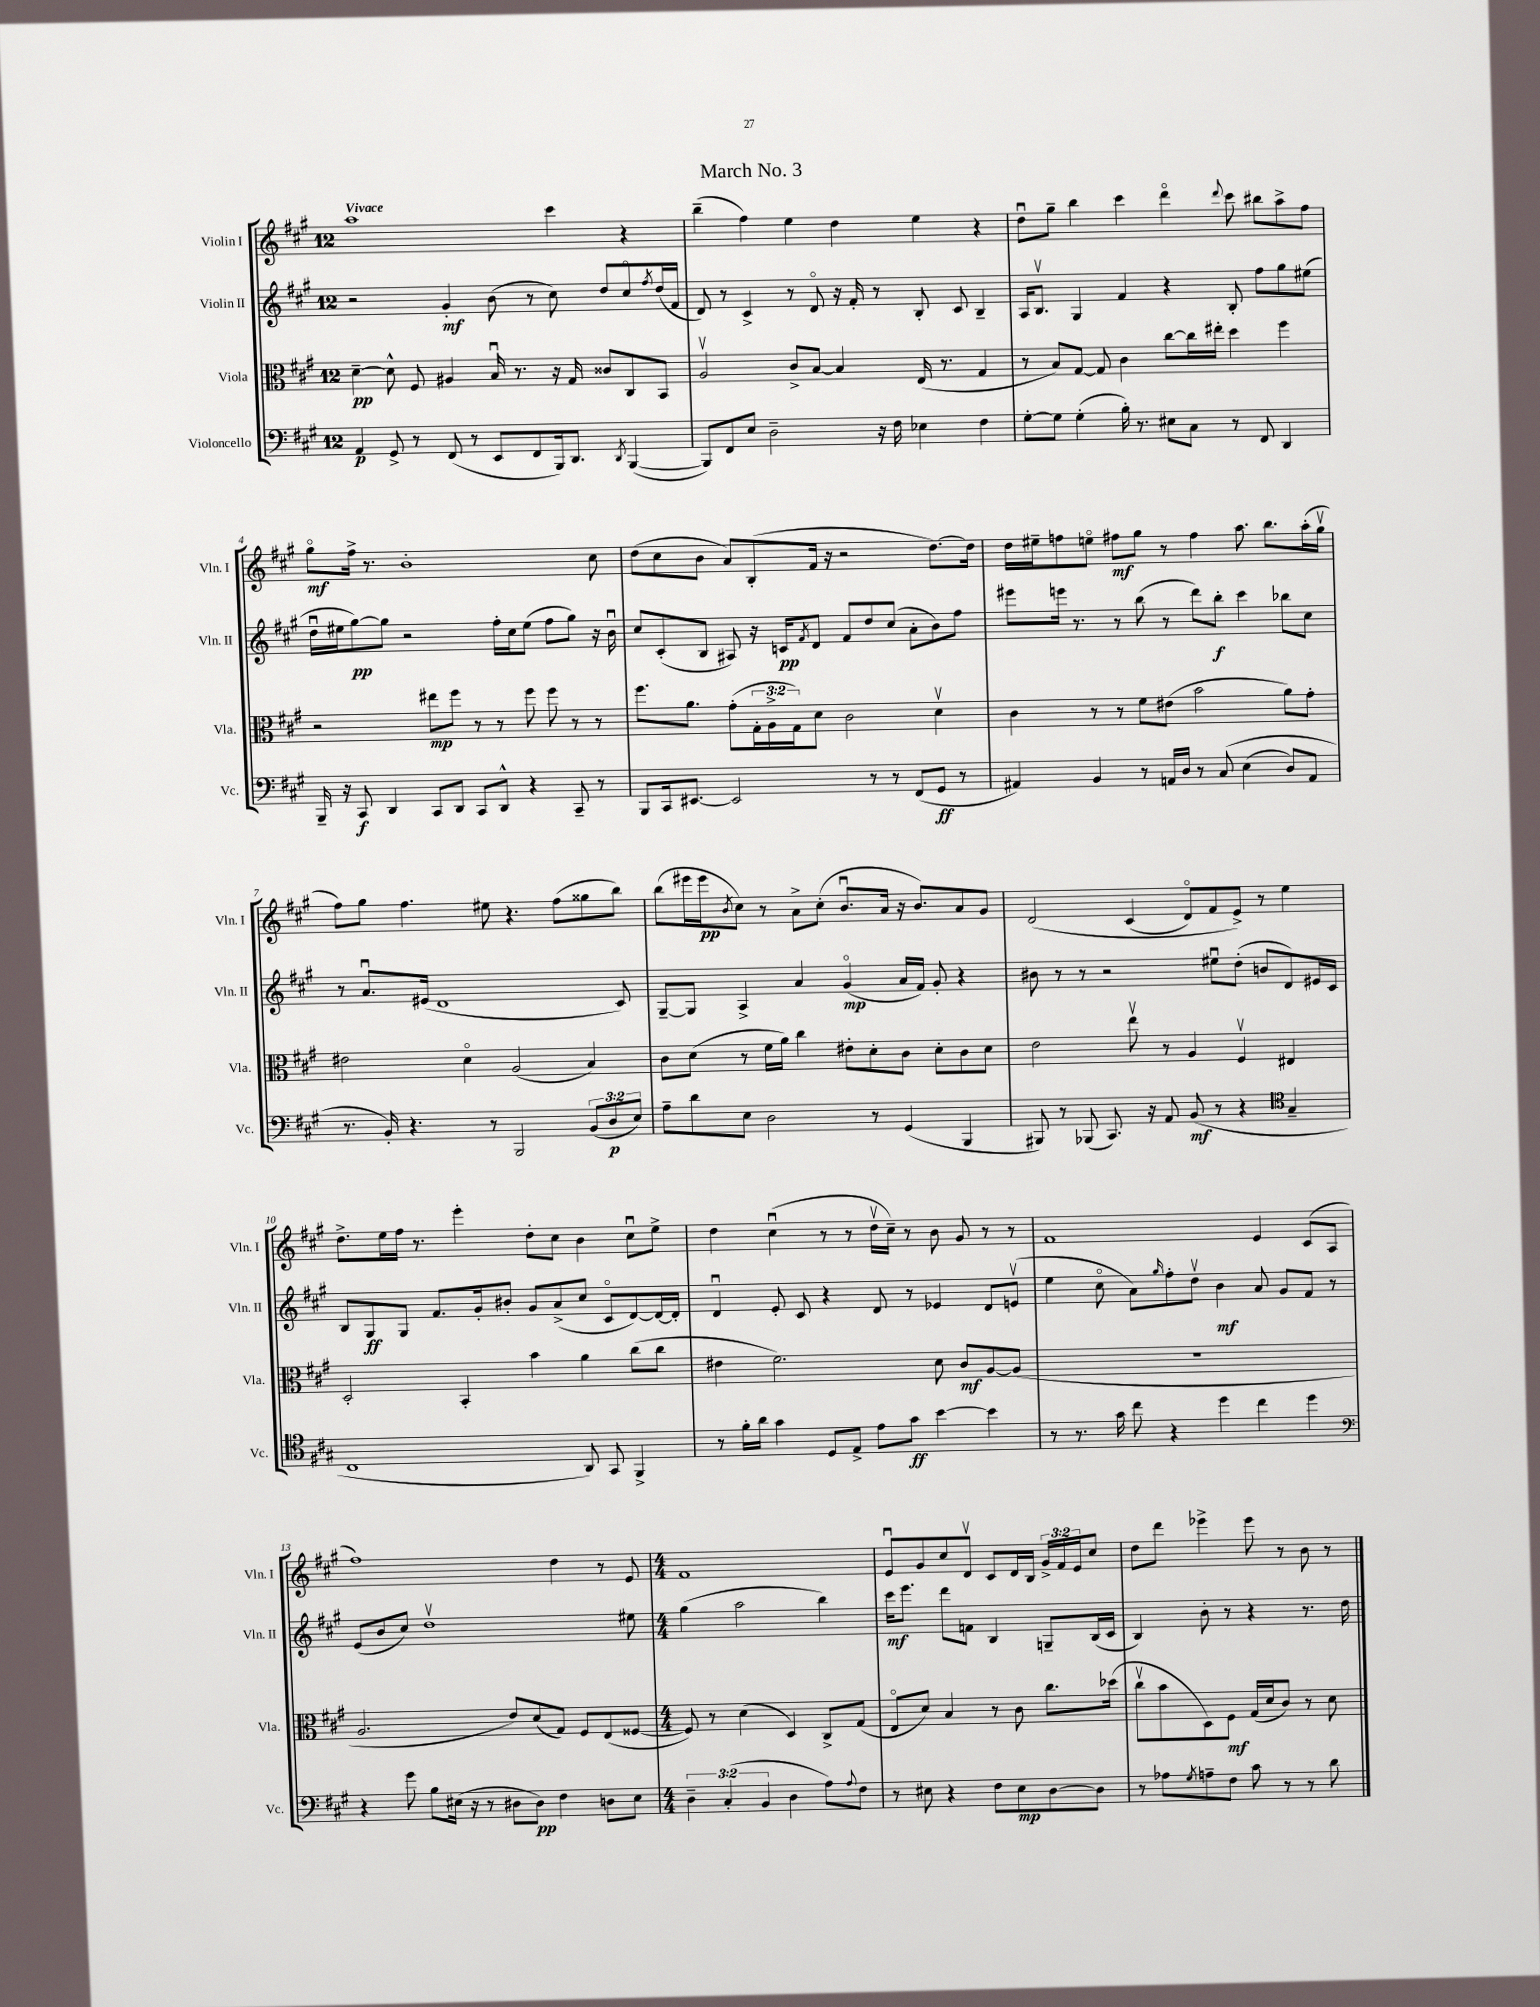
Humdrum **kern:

**kern	**dynam	**kern	**dynam	**kern	**dynam	**kern	**dynam
*part4	*part4	*part3	*part3	*part2	*part2	*part1	*part1
*staff4	*staff4	*staff3	*staff3	*staff2	*staff2	*staff1	*staff1
*I"Violoncello	*	*I"Viola	*	*I"Violin II	*	*I"Violin I	*
*I'Vc.	*	*I'Vla.	*	*I'Vln. II	*	*I'Vln. I	*
*clefF4	*	*clefC3	*	*clefG2	*	*clefG2	*
*k[f#c#g#]	*	*k[f#c#g#]	*	*k[f#c#g#]	*	*k[f#c#g#]	*
*M12/8	*	*M12/8	*	*M12/8	*	*M12/8	*
=1	=1	=1	=1	=1	=1	=1	=1
!	!	!	!	!	!	!LO:TX:a:B:t=Vivace	!
4AA/	p	[4d~\	pp	2r	.	1aa	.
8GG#^/	.	8d^^\]	.	.	.	.	.
8r	.	8F#/	.	.	.	.	.
(8FF#/	.	4A#X/	.	4g#'/	mf	.	.
8r	.	.	.	.	.	.	.
8EE/L	.	16Bu/	.	(8b\	.	.	.
.	.	8.r	.	.	.	.	.
8FF#/	.	.	.	8r	.	.	.
16BBB/k)	.	16r	.	8cc#\)	.	4ccc#\	.
8.DD/J	.	16G#/	.	.	.	.	.
.	.	8c##X/L	.	8dd/L	.	.	.
8qDD/	.	.	.	.	.	.	.
([4BBB/	.	8C#/	.	8cc#/	.	4r	.
.	.	.	.	8qff#/	.	.	.
.	.	8BB/J	.	(16dd/L	.	.	.
.	.	.	.	16f#/JJ	.	.	.
=2	=2	=2	=2	=2	=2	=2	=2
8BBB/L])	.	2Av/	.	8d/)	.	(4bb~\	.
8FF#/	.	.	.	8r	.	.	.
8E/J	.	.	.	4c#^/	.	4ff#\)	.
2D~\	.	.	.	.	.	.	.
.	.	8c#^/L	.	8r	.	4ee\	.
.	.	[8B/J	.	8d/	.	.	.
.	.	4B/]	.	16r	.	4dd\	.
.	.	.	.	16f#'/	.	.	.
16r	.	.	.	8r	.	.	.
16F#\	.	.	.	.	.	.	.
4E-X\	.	(16E/	.	8B'/	.	4ee\	.
.	.	8.r	.	.	.	.	.
.	.	.	.	8c#/	.	.	.
4F#\	.	4G#/	.	4B~/	.	4r	.
=3	=3	=3	=3	=3	=3	=3	=3
[8G#'\L	.	8r	.	16A/KL	.	8ddu\L	.
.	.	.	.	8.Bv/J	.	.	.
8G#\J]	.	8B/L)	.	.	.	8gg#~\J	.
(4G#'\	.	[8G#/J	.	4G#/	.	4bb\	.
.	.	8G#/]	.	.	.	.	.
16B'\)	.	4c#\	.	4f#/	.	4ccc#\	.
8.r	.	.	.	.	.	.	.
8E#X\L	.	[8cc#\L	.	4r	.	4ddd\	.
8C#\J	.	16cc#\L]	.	.	.	.	.
.	.	16ee#X'\JJ	.	.	.	.	.
.	.	.	.	.	.	8qqddd/	.
8r	.	4dd\	.	8B'/	.	8ccc#\	.
8FF#/	.	.	.	8ff#\L	.	8bb#X\L	.
4DD/	.	4ff#\	.	8gg#\	.	8aa^\	.
.	.	.	.	(8ee#X\J	.	8ff#\J	.
!!LO:LB:g=z
=4	=4	=4	=4	=4	=4	=4	=4
16BBB~/	.	2r	.	16ddu\LL	.	8gg#\L	mf
16r	.	.	.	16ee#X\J	.	.	.
8CC#/	f	.	.	[8gg#\)	pp	16ff#^\Jk	.
.	.	.	.	.	.	8.r	.
4DD/	.	.	.	8gg#\J]	.	.	.
.	.	.	.	2r	.	1b'	.
8CC#/L	.	8ee#X\L	mp	.	.	.	.
8DD/J	.	8ff#\J	.	.	.	.	.
8CC#/L	.	8r	.	.	.	.	.
8DD^^/J	.	8r	.	16ff#'\LL	.	.	.
.	.	.	.	16cc#\J	.	.	.
4r	.	8ff#\	.	(8ee#\J	.	.	.
.	.	8ff#\	.	8ff#\L	.	.	.
8CC#~/	.	8r	.	8gg#\J)	.	.	.
8r	.	8r	.	16r	.	8cc#\	.
.	.	.	.	16bu\	.	.	.
=5	=5	=5	=5	=5	=5	=5	=5
8BBB/L	.	8.ff#\L	.	8cc#/L	.	(8dd\L	.
16CC#/k	.	.	.	(8c#'/	.	8cc#\	.
[8.EE#X/J	.	8.a\J	.	.	.	.	.
.	.	.	.	8B/J	.	8b\J	.
2EE#/]	.	(8g#'\L	.	8A#X/)	.	8a/L)	.
.	.	24G#'\L	.	16r	.	(8B'/	.
.	.	24A^\	.	.	.	.	.
.	.	.	.	16cn/KL	pp	.	.
.	.	24G#\J)	.	.	.	.	.
.	.	.	.	8qf#/	.	.	.
.	.	8d\J	.	8d/J	.	16f#/Jk	.
.	.	.	.	.	.	16r	.
.	.	2c#\	.	8f#/L	.	2r	.
8r	.	.	.	8dd/	.	.	.
8r	.	.	.	(8cc#/J	.	.	.
(8FF#/L	.	.	.	8a'\L	.	.	.
8GG#/J	ff	4dv\	.	8b\)	.	[8.dd\L)	.
8r	.	.	.	8ff#\J	.	.	.
.	.	.	.	.	.	16dd\Jk]	.
=6	=6	=6	=6	=6	=6	=6	=6
4AA#X/)	.	4c#\	.	8eee#X\L	.	16dd\LL	.
.	.	.	.	.	.	16ee#X~\J	.
.	.	.	.	16eeen\Jk	.	8ffn\	.
.	.	.	.	8.r	.	.	.
4BB/	.	8r	.	.	.	8een\J	.
.	.	8r	.	8r	.	8ff#X\L	mf
8r	.	8f#\L	.	(8bb\	.	8gg#\J	.
16AAn/LL	.	(8e#X\J	.	8r	.	8r	.
16D/JJ	.	.	.	.	.	.	.
8r	.	2b\	.	8ddd\L)	.	4ff#\	.
(8C#/	.	.	.	8bb'\J	f	.	.
(4E\	.	.	.	4ccc#\	.	8.aa\	.
.	.	.	.	.	.	8.bb\L	.
8D/L)	.	8a\L)	.	8bb-X\L	.	.	.
8AA/J	.	8g#'\J	.	8cc#\J	.	(16aa'\L	.
.	.	.	.	.	.	16gg#v\JJ	.
!!LO:LB:g=z
=7	=7	=7	=7	=7	=7	=7	=7
8.r	.	2e#X\	.	8r	.	8ff#\L)	.
.	.	.	.	8.au/L	.	8gg#\J	.
16BB'/)	.	.	.	.	.	.	.
4.r	.	.	.	.	.	4.ff#\	.
.	.	.	.	(16e#X/Jk	.	.	.
.	.	.	.	1d	.	.	.
.	.	4d\	.	.	.	.	.
8r	.	.	.	.	.	8ee#X\	.
2BBB/	.	(2A/	.	.	.	4.r	.
.	.	.	.	.	.	(8ff#\L	.
(12BB/L	.	4B/)	.	.	.	8gg##X\	.
12D/	p	.	.	.	.	.	.
.	.	.	.	8c#/)	.	8bb\J)	.
12E/J)	.	.	.	.	.	.	.
=8	=8	=8	=8	=8	=8	=8	=8
8A~\L	.	8c#\L	.	[8G#~/L	.	(8bb\L	.
8d\	.	(8d\J	.	8G#/J]	.	16eee#X\L	.
.	.	.	.	.	.	16eee#\J	pp
.	.	.	.	.	.	8qb/	.
8E\J	.	8r	.	4A^/	.	8cc#\J)	.
2D\	.	16f#\LL	.	.	.	8r	.
.	.	16a\JJ)	.	.	.	.	.
.	.	4cc#\	.	4a/	.	8a^\L	.
.	.	.	.	.	.	(8cc#'\J	.
.	.	8e#X'\L	.	(4g#/	mp	8.bu/L	.
8r	.	8d'\	.	.	.	.	.
.	.	.	.	.	.	16a/Jk	.
(4GG#/	.	8c#\J	.	16a/LL	.	16r	.
.	.	.	.	16f#/JJ)	.	8.b/L)	.
.	.	8d'\L	.	8g#'/	.	.	.
4BBB/	.	8c#\	.	4r	.	8a/	.
.	.	8d\J	.	.	.	8g#/J	.
=9	=9	=9	=9	=9	=9	=9	=9
8BBB#X/)	.	2e\	.	8b#X\	.	(2d/	.
8r	.	.	.	8r	.	.	.
(8BBB-X/	.	.	.	8r	.	.	.
8.CC#/)	.	.	.	2r	.	.	.
.	.	8eev\	.	.	.	(4c#/	.
16r	.	.	.	.	.	.	.
8AA/	.	8r	.	.	.	.	.
(8BB/	mf	4A/	.	.	.	8d/L)	.
8r	.	.	.	8ee#Xu\L	.	8f#/	.
4r	.	4F#v/	.	(8dd'\J	.	8e^/J)	.
.	.	.	.	8bn/L	.	8r	.
*clefC4	*	*	*	*	*	*	*
4G#~/	.	4E#X/	.	8d/)	.	4ee\	.
.	.	.	.	16e#X/L	.	.	.
.	.	.	.	16c#/JJ	.	.	.
!!LO:LB:g=z
=10	=10	=10	=10	=10	=10	=10	=10
1C#	.	2D'/	.	8B/L	.	8.dd^\L	.
.	.	.	.	8G#/	ff	.	.
.	.	.	.	.	.	16ee\L	.
.	.	.	.	8G#/J	.	16ff#\JJ	.
.	.	.	.	.	.	8.r	.
.	.	.	.	8.f#/L	.	.	.
.	.	4BB'/	.	.	.	4eee'\	.
.	.	.	.	16g#'/k	.	.	.
.	.	.	.	8b#X'/J	.	.	.
.	.	4b\	.	8g#/L	.	8dd'\L	.
.	.	.	.	(8a^/	.	8cc#\J	.
8AA/)	.	4a\	.	8cc#/J	.	4b\	.
8GG#/	.	.	.	8c#/L	.	.	.
4FF#^/	.	(8cc#\L	.	[8d/)	.	8cc#u\L	.
.	.	8cc#\J	.	16d/L_	.	8ee^\J	.
.	.	.	.	16d'/JJ]	.	.	.
=11	=11	=11	=11	=11	=11	=11	=11
8r	.	4e#X\	.	4du/	.	4dd\	.
16f#'\LL	.	.	.	.	.	.	.
16a\JJ	.	.	.	.	.	.	.
4g#\	.	2.f#\)	.	8e'/	.	(4cc#u\	.
.	.	.	.	8c#/	.	.	.
8D/L	.	.	.	4r	.	8r	.
8E^/J	.	.	.	.	.	8r	.
8e\L	.	.	.	8d/	.	16ddv\LL	.
.	.	.	.	.	.	16cc#~\JJ)	.
8g#\J	ff	.	.	8r	.	8r	.
[4b\	.	8d\	.	4e-X/	.	8b\	.
.	.	8c#/L	mf	.	.	8g#/	.
4b\]	.	[8A/	.	8d/L	.	8r	.
.	.	(8A/J]	.	(8env/J	.	8r	.
=12	=12	=12	=12	=12	=12	=12	=12
8r	.	1.r	.	4ee\	.	1f#	.
8.r	.	.	.	.	.	.	.
.	.	.	.	8cc#\	.	.	.
16g#\	.	.	.	.	.	.	.
8cc#\	.	.	.	8a\L)	.	.	.
.	.	.	.	16qqgg#/	.	.	.
4r	.	.	.	8ff#'\	.	.	.
.	.	.	.	8ddv\J	.	.	.
4dd\	.	.	.	4b\	mf	.	.
4cc#\	.	.	.	8a/	.	4e/	.
.	.	.	.	8g#/L	.	.	.
4dd\	.	.	.	8f#/J	.	(8c#/L	.
.	.	.	.	8r	.	8A/J	.
!!LO:LB:g=z
=13	=13	=13	=13	=13	=13	=13	=13
*clefF4	*	*	*	*	*	*	*
4r	.	2.A/	.	(8e/L	.	1ff#)	.
.	.	.	.	8b/	.	.	.
8g#\	.	.	.	8cc#/J)	.	.	.
8B\L	.	.	.	1ddv	.	.	.
(16E#X\Jk	.	.	.	.	.	.	.
16r	.	.	.	.	.	.	.
8r	.	.	.	.	.	.	.
8D#X\L	.	8e/L)	.	.	.	.	.
8D#\J)	pp	(8d/	.	.	.	.	.
4F#\	.	8G#/J)	.	.	.	4dd\	.
.	.	8F#/L	.	.	.	.	.
8Dn\L	.	(8E/	.	.	.	8r	.
8E#\J	.	[8F##X/J	.	8ee#X\	.	8e/	.
=14	=14	=14	=14	=14	=14	=14	=14
*M4/4	*	*M4/4	*	*M4/4	*	*M4/4	*
6D~\	.	8F##/])	.	(4gg#\	.	1f#	.
.	.	8r	.	.	.	.	.
(6C#'/	.	.	.	.	.	.	.
.	.	(4d\	.	2aa\	.	.	.
6BB/	.	.	.	.	.	.	.
4D\	.	4D/)	.	.	.	.	.
8A\L)	.	8C#^/L	.	4bb\)	.	.	.
8qqA/	.	.	.	.	.	.	.
8F#\J	.	(8G#/J	.	.	.	.	.
=15	=15	=15	=15	=15	=15	=15	=15
8r	.	8E/L	.	16ccc#\KL	mf	8eu/L	.
.	.	.	.	8.eee\J	.	.	.
8E#X\	.	8d/J)	.	.	.	8g#/	.
4r	.	4B/	.	8ddd\L	.	8cc#/	.
.	.	.	.	8fn\J	.	8dv/J	.
8F#\L	.	8r	.	4B/	.	8c#/L	.
8E#\	mp	8c#\	.	.	.	16d/L	.
.	.	.	.	.	.	16B/JJ	.
[8D\	.	8.cc#\L	.	8Gn~/L	.	24g#^/LL	.
.	.	.	.	.	.	24f#/	.
.	.	.	.	.	.	24e/J	.
8D\J]	.	.	.	(16B/L	.	8cc#/J	.
.	.	(16dd-X\Jk	.	16c#/JJ	.	.	.
=16	=16	=16	=16	=16	=16	=16	=16
8r	.	8cc#v\L	.	4B/)	.	8dd\L	.
8A-X\L	.	8b\	.	.	.	8ddd\J	.
8qG#/	.	.	.	.	.	.	.
8An~\	.	8D\)	.	8b'\	.	4eee-X^\	.
8F#\J	.	8F#\J	mf	8r	.	.	.
8c#\	.	(16G#/LL	.	4r	.	8eee-\	.
.	.	16d/J	.	.	.	.	.
8r	.	8c#/J)	.	.	.	8r	.
8r	.	8r	.	8.r	.	8b\	.
8d\	.	8d\	.	.	.	8r	.
.	.	.	.	16dd\	.	.	.
==	==	==	==	==	==	==	==
*-	*-	*-	*-	*-	*-	*-	*-
